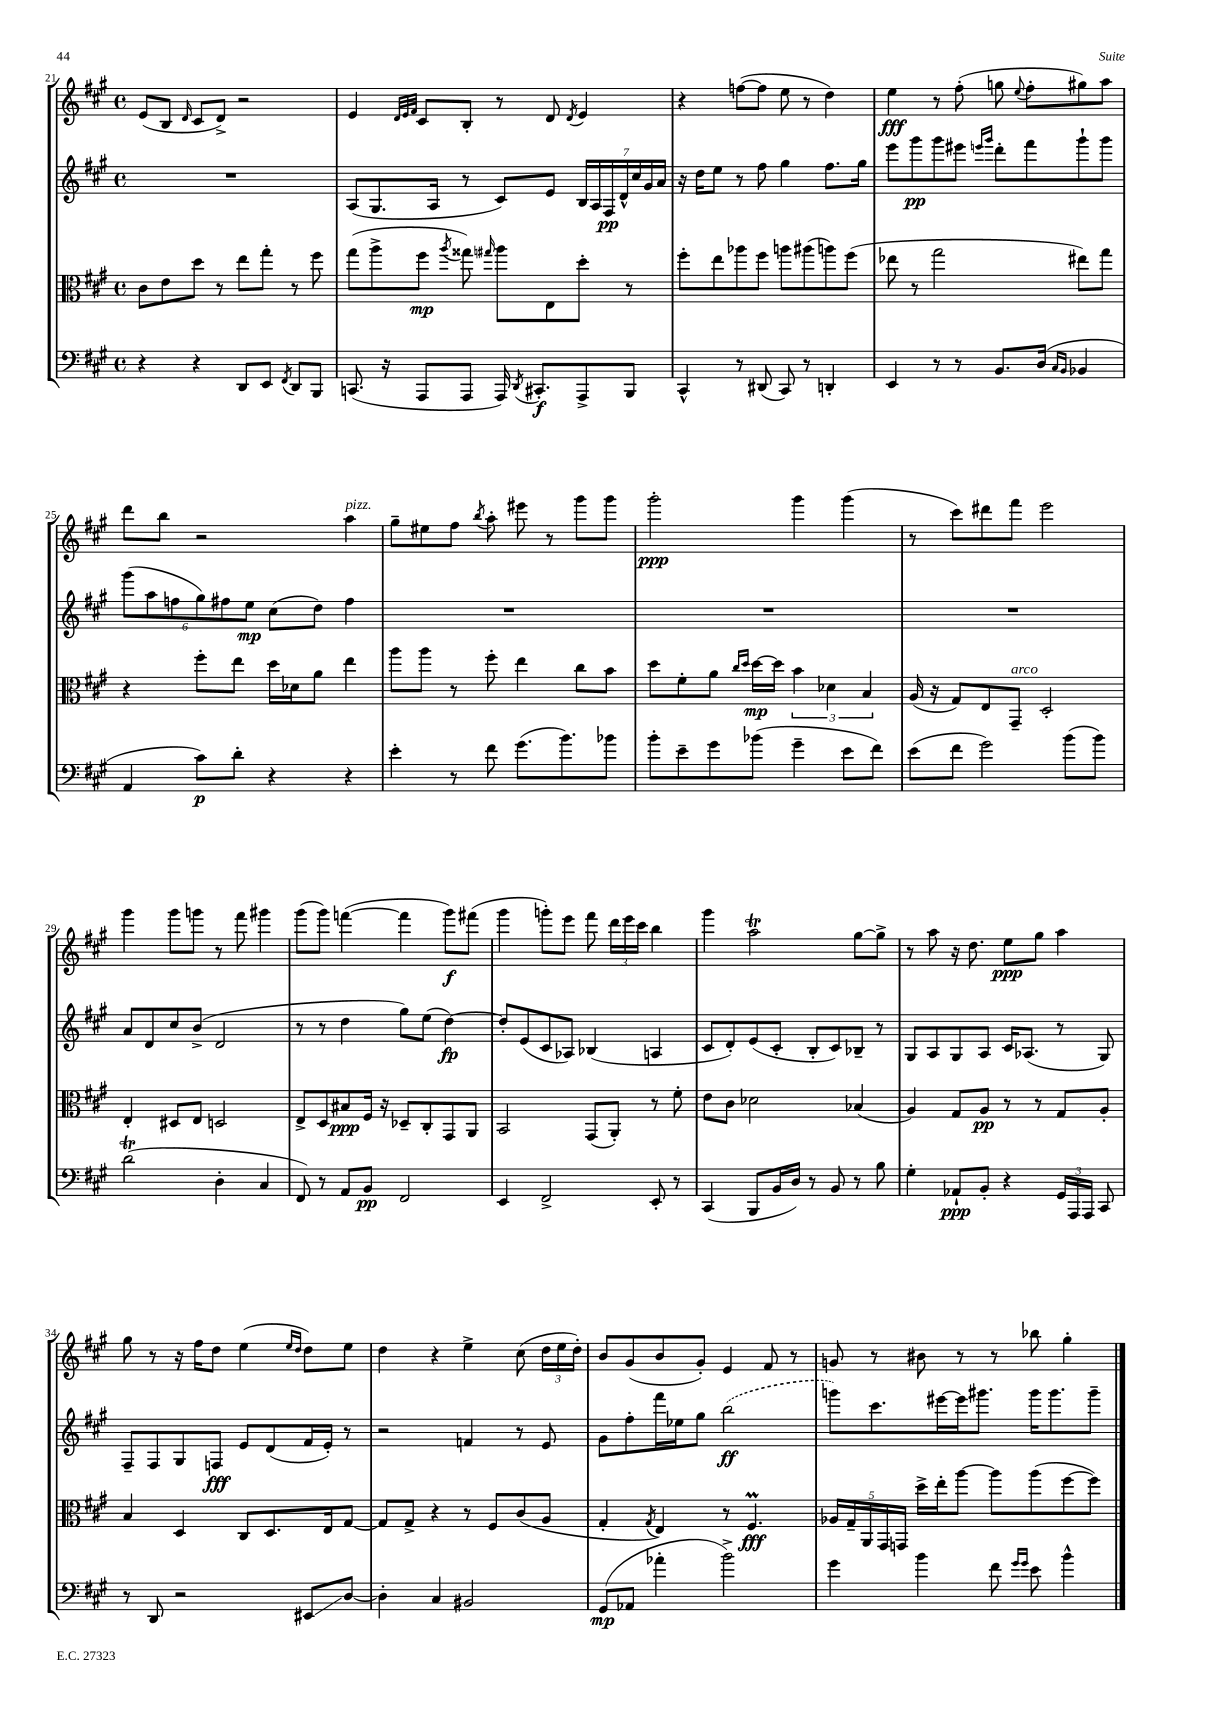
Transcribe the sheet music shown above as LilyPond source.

<<
\new StaffGroup <<
\new Staff = "s0" {
    \clef treble \key a \major \defaultTimeSignature \time 4/4
    \autoBeamOff e'8[( b8] \grace { d'16 } cis'8[ d'8]->) r2 |
    e'4 \grace { d'32[ e'32 fis'32] } cis'8[ b8]-. r8 d'8 \acciaccatura { d'8 } e'4 |
    r4 f''8[~( f''8] e''8 r8 d''4) |
    e''4\fff r8 fis''8-.( g''8 \appoggiatura { e''8 } fis''8[-. gis''8) a''8] |
    d'''8[ b''8] r2 a''4^\markup { \italic "pizz." } |
    gis''8[-- eis''8 fis''8] \acciaccatura { b''8 } a''8-. eis'''8 r8 gis'''8[ gis'''8] |
    gis'''2-.\ppp gis'''4 gis'''4( |
    r8 cis'''8[) dis'''8 fis'''8] e'''2 |
    gis'''4 gis'''8[ g'''8] r8 fis'''8 gis'''4 |
    gis'''8[( gis'''8]) f'''4~( f'''4 gis'''8[\f) fis'''8]( |
    gis'''4 g'''8[-.) e'''8] fis'''8 \tuplet 3/2 { d'''16[ e'''16 cis'''16] } b''4 |
    gis'''4 a''2\trill gis''8[~ gis''8]-> |
    r8 a''8 r16 d''8. e''8[\ppp gis''8] a''4 |
    gis''8 r8 r16 fis''16[ d''8] e''4( \grace { e''16[ d''16] } d''8[) e''8] |
    d''4 r4 e''4-> cis''8( \tuplet 3/2 { d''16[ e''16 d''16]-.) } |
    b'8[ gis'8( b'8 gis'8]-.) e'4 fis'8 r8 |
    g'8 r8 bis'8 r8 r8 bes''8 gis''4-. \bar "|." |
}
\new Staff = "s1" {
    \clef treble \key a \major \defaultTimeSignature \time 4/4
    \autoBeamOff R1 |
    a8[( gis8. a16] r8 cis'8[) e'8] \tuplet 7/4 { b16[ a16 fis16\pp d'16-^ cis''16 gis'16 a'16] } |
    r16 d''16[ e''8] r8 fis''8 gis''4 fis''8.[ gis''16] |
    e'''8[ gis'''8\pp gis'''8 eis'''8] \grace { e'''16[ gis'''16] } d'''8[-. fis'''8 gis'''8-! gis'''8] |
    \tuplet 6/4 { gis'''8[( a''8 f''8 gis''8) fis''8 e''8]\mp } cis''8[( d''8]) fis''4 |
    R1 |
    R1 |
    R1 |
    a'8[ d'8 cis''8 b'8]->( d'2 |
    r8 r8 d''4 gis''8[) e''8]( d''4~\fp) |
    d''8[-. e'8( cis'8 aes8]) bes4( a4 |
    cis'8[ d'8-.) e'8( cis'8]-. b8[-. cis'8) bes8]-- r8 |
    gis8[ a8 gis8 a8] cis'16[ aes8.]( r8 gis8) |
    fis8[-- fis8 gis8 f8]\fff e'8[ d'8( fis'16 e'16]-.) r8 |
    r2 f'4 r8 e'8 |
    gis'8[ fis''8-. fis'''16 ees''16 gis''8] \once \slurDashed b''2\ff( |
    g'''8[) cis'''8. eis'''16~ eis'''16 gis'''8.] gis'''16[ gis'''8. gis'''8]-- \bar "|." |
}
\new Staff = "s2" {
    \clef alto \key a \major \defaultTimeSignature \time 4/4
    \autoBeamOff cis'8[ e'8 d''8] r8 e''8[ gis''8]-. r8 fis''8 |
    gis''8[( a''8-> fis''8]\mp \acciaccatura { a''8 } gisis''8) \grace { gis''16 } a''8[ e8 d''8]-. r8 |
    fis''8[-. e''8 aes''8 fis''8] a''8[ ais''8( a''8) fis''8]( |
    ees''8 r8 gis''2 eis''8[) gis''8] |
    r4 fis''8[-. e''8] d''16[ des'16 a'8] e''4 |
    a''8[ a''8] r8 fis''8-. e''4 cis''8[ b'8] |
    d''8[ fis'8-. a'8] \grace { cis''16[ d''16] } d''16[~\mp d''16] \tuplet 3/2 { b'4 des'4 b4 } |
    a16( r16 gis8[) e8 gis,8]--^\markup { \italic "arco" } d2-. |
    e4-. dis8[ e8] d2 |
    e8[-> d8 bis8\ppp fis16] r16 des8[-- cis8-. gis,8 a,8] |
    b,2 gis,8[( a,8]-.) r8 fis'8-. |
    e'8[ cis'8] des'2 bes4( |
    a4) gis8[ a8]\pp r8 r8 gis8[ a8]-. |
    b4 d4 cis8[ d8. e16 gis8]~ |
    gis8[ gis8]-> r4 r8 fis8[ cis'8( a8] |
    gis4-. \acciaccatura { gis8 } e4) r8 fis4.\prall\fff |
    \tuplet 5/4 { aes16[ gis16-- a,16 gis,16 g,16] } d''16[-> e''16-. a''8]~ a''8[ a''8( fis''8~ fis''8]) \bar "|." |
}
\new Staff = "s3" {
    \clef bass \key a \major \defaultTimeSignature \time 4/4
    \autoBeamOff r4 r4 d,8[ e,8] \acciaccatura { fis,8 } d,8[ b,,8] |
    c,8.( r16 a,,8[ a,,8] a,,16) \acciaccatura { d,8 } cis,8.[-.\f a,,8-> b,,8] |
    cis,4-^ r8 dis,8( cis,8) r8 d,4-. |
    e,4 r8 r8 b,8.[ d16]( \grace { cis16[ b,16] } bes,4 |
    a,4 cis'8[\p) d'8]-. r4 r4 |
    e'4-. r8 fis'8 gis'8.[( b'8.) bes'8] |
    b'8[-. e'8-- gis'8 bes'8]( gis'4-- e'8[ fis'8]) |
    e'8[( fis'8] gis'2) b'8[( b'8]) |
    d'2\trill( d4-. cis4 |
    fis,8) r8 a,8[ b,8]\pp fis,2 |
    e,4 fis,2-> e,8-. r8 |
    cis,4( b,,8[ b,16 d16]) r8 b,8 r8 b8 |
    gis4-. aes,8[-!\ppp b,8]-. r4 \tuplet 3/2 { gis,16[ a,,16 a,,16] } cis,8 |
    r8 d,8 r2 eis,8[\glissando d8]~ |
    d4-. cis4 bis,2 |
    gis,8[\mp( aes,8] aes'4-. b'2->) |
    gis'4 b'4 fis'8 \grace { gis'16[ gis'16] } e'8 b'4-^ \bar "|." |
}
>>
>>
\layout { \context { \Score currentBarNumber = #21 } }
